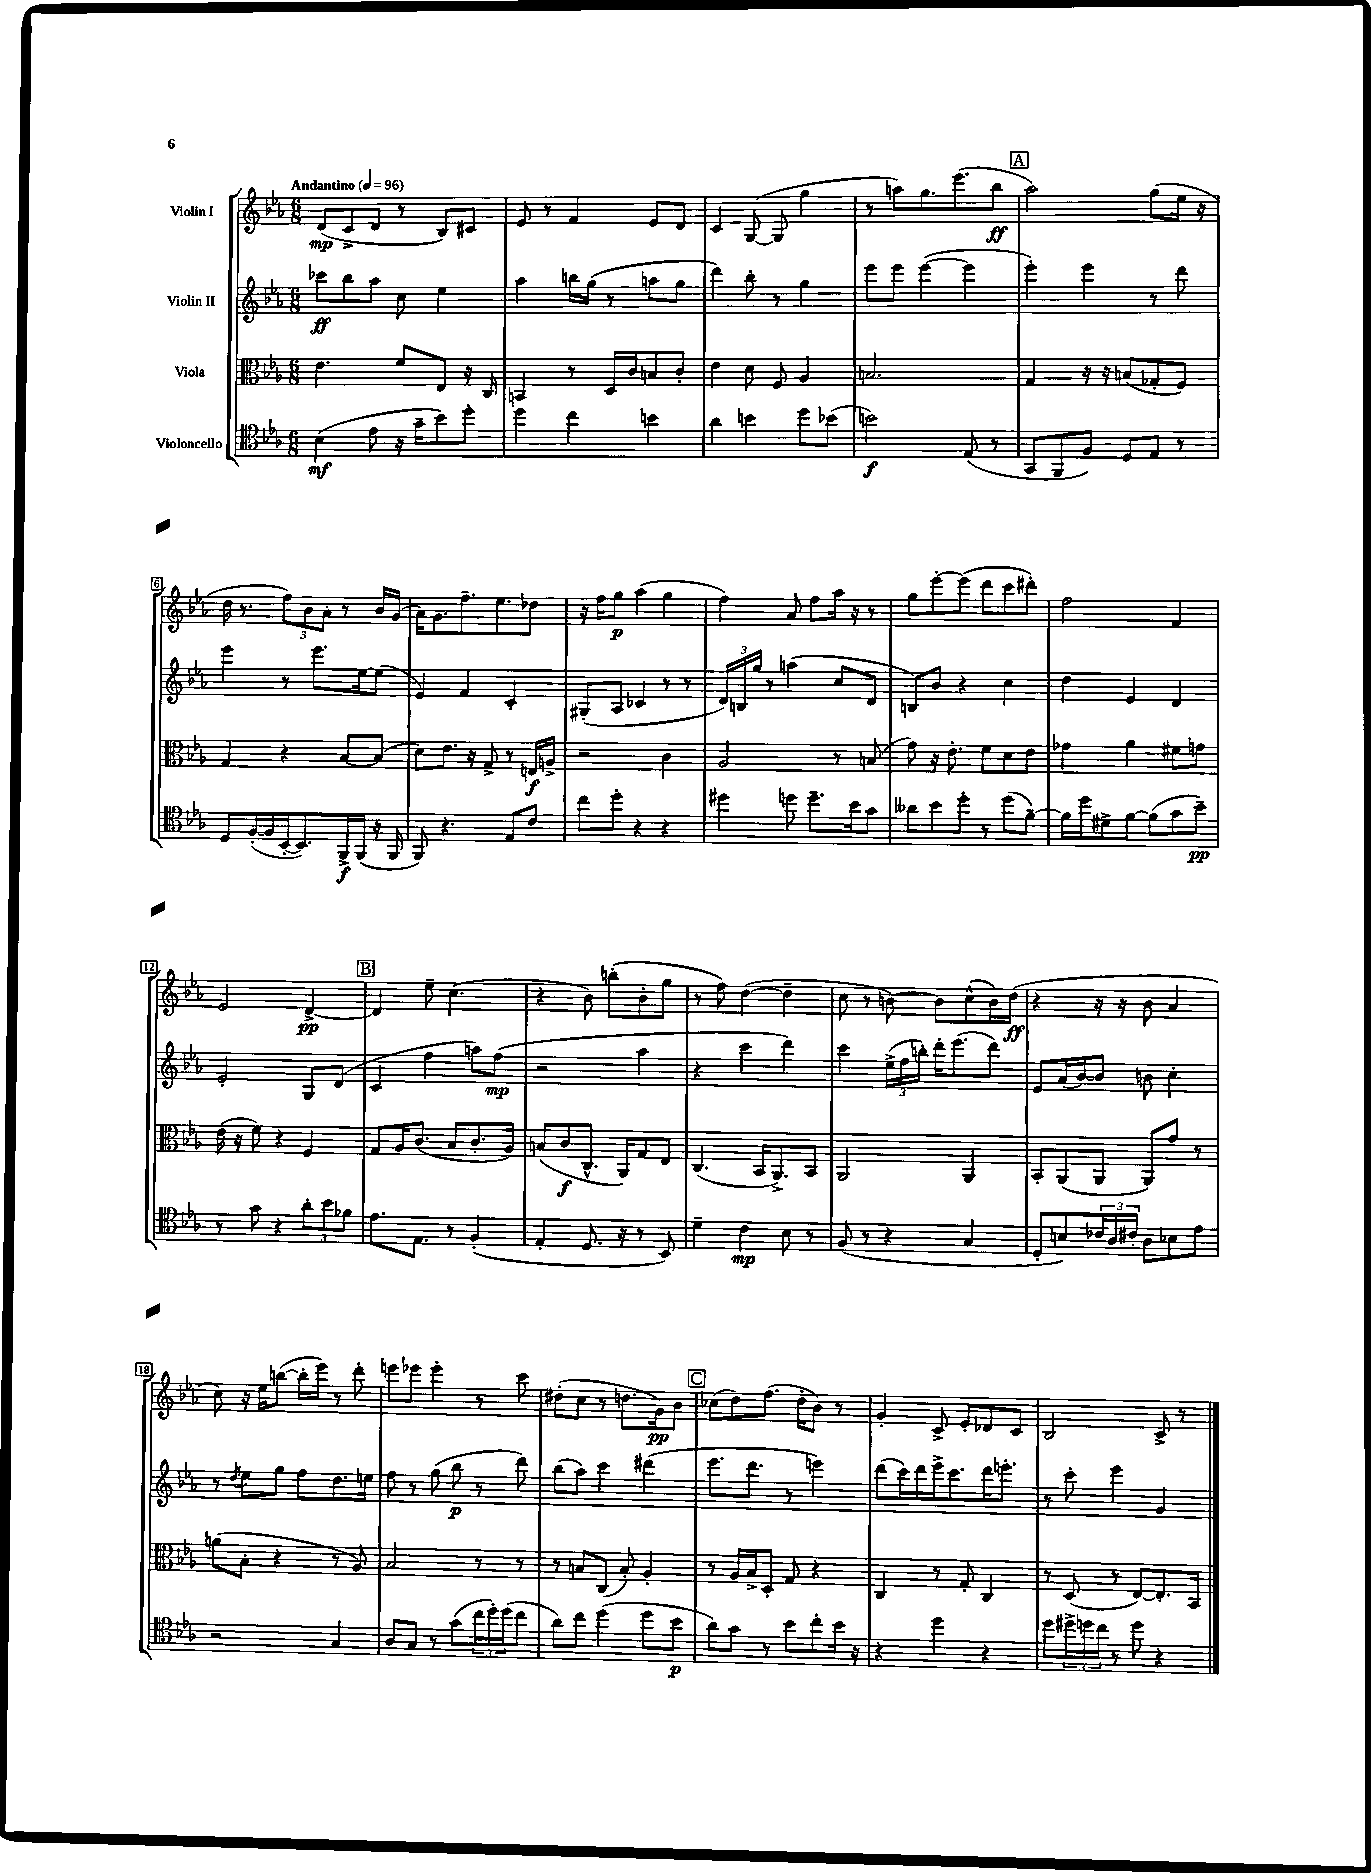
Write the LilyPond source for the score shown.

<<
\new StaffGroup <<
\new Staff = "s0" \with { instrumentName = "Violin I" } {
    \clef treble \key ees \major \numericTimeSignature \time 6/8 \tempo "Andantino" 4 = 96
    d'8\mp( c'8-> d'8 r8 bes8) cis'8 |
    ees'8 r8 f'4 ees'8 d'8 |
    c'4 g8~( g8 g''4 |
    r8 a''8) g''8. ees'''8.( bes''8\ff |
    \mark \markup { \box "A" } aes''2) g''8( ees''16 r16 |
    d''16 r8. \tuplet 3/2 { f''8) bes'8 aes'8-. } r8 bes'16 g'16( |
    aes'16) g'8. f''8.-- ees''8. des''8 |
    r16 f''16 g''8\p aes''4( g''4 |
    f''4) aes'8 f''8 aes''16 r16 r8 |
    g''8 ees'''8~-. ees'''8( d'''8 c'''8 dis'''8-.) |
    f''2 f'4 |
    ees'2 d'4~->\pp |
    \mark \markup { \box "B" } d'4 ees''8-- c''4.( |
    r4 bes'8) b''8-.( bes'8-. g''8 |
    r8 f''8) d''4~( d''4-- |
    c''8 r8 b'8~) b'8 c''8-^( b'16) d''16\ff( |
    r4 r16 r16 bes'8 aes'4 |
    c''8) r16 ees''16 b''8~( b''16-. ees'''16) r8 d'''8-. |
    e'''8 ees'''8 ees'''4-. r8 c'''8 |
    dis''8-.( c''8 r8 d''8. g'16\pp) bes'8 |
    \mark \markup { \box "C" } ces''8( d''8) f''8.( d''16-. bes'8) r8 |
    g'4-. c'8-> ees'8-. des'8 c'8 |
    bes2 c'8-> r8 \bar "|." |
}
\new Staff = "s1" \with { instrumentName = "Violin II" } {
    \clef treble \key ees \major \numericTimeSignature \time 6/8
    ces'''8\ff bes''8 aes''8 c''8 ees''4 |
    aes''4 b''16 g''16( r8 a''8 g''8 |
    d'''4) bes''8-. r8 g''4 |
    ees'''8 ees'''8 ees'''4~( ees'''4 |
    \mark \markup { \box "A" } ees'''4-.) ees'''4 r8 d'''8 |
    ees'''4 r8 ees'''8. ees''16~ ees''8( |
    ees'4) f'4 c'4-. |
    gis8-.( aes8 ces'4 r8 r8 |
    \tuplet 3/2 { d'16) b16 g''16 } r8 a''4( c''8 d'8 |
    b8) bes'8 r4 c''4 |
    d''4 ees'4 d'4 |
    ees'2-. g8 d'8( |
    \mark \markup { \box "B" } c'4 f''4 a''8) f''8\mp( |
    r2 aes''4 |
    r4 c'''4 d'''4) |
    c'''4 \tuplet 3/2 { ees''16->( f''16 b''16-.) } d'''16-. ees'''8.( d'''8) |
    ees'8 aes'16( bes'16~) bes'8 b'8 c''4-. |
    r8 \acciaccatura { d''8 } ees''8 g''8 f''8 d''8. e''16 |
    f''8 r8 g''8( bes''8\p r8 d'''8) |
    bes''8( aes''8) c'''4 dis'''4( |
    \mark \markup { \box "C" } ees'''8. d'''8. r8 e'''4) |
    d'''8( c'''16) d'''16 ees'''16-> c'''8. d'''16 e'''8.-. |
    r8 c'''8-. ees'''4 g'4 \bar "|." |
}
\new Staff = "s2" \with { instrumentName = "Viola" } {
    \clef alto \key ees \major \numericTimeSignature \time 6/8
    ees'4. f'8 ees8 r16 c16 |
    b,4 r8 d16 c'16 b8 c'8-. |
    ees'4 d'8 f8 aes4 |
    b2. |
    \mark \markup { \box "A" } g4 r16 r16 b8( ges8-. f8) |
    g4 r4 bes8~ bes8( |
    d'8) ees'8. r16 g8-> r8 e16\f a16-> |
    r2 c'4 |
    aes2 r8 b8( |
    g'8) r16 ees'8.-. f'8 d'8 ees'8 |
    ges'4 aes'4 fis'8 g'8 |
    ees'16( r16 f'8) r4 f4 |
    \mark \markup { \box "B" } g8 aes16 c'8.( bes8 c'8.-. aes16) |
    b8( c'8\f c8.-^ aes,16) g8 ees8 |
    c4.( bes,16 aes,8.->) bes,8 |
    aes,2 aes,4 |
    bes,8-. aes,8( aes,8 aes,8) g'8 r8 |
    a'8( bes8-. r4 r8 aes8) |
    bes2 r8 r8 |
    r8 b8 c8( b8-.) aes4-. |
    \mark \markup { \box "C" } r8 aes16 bes16-> d8-. g8 r4 |
    c4 r8 g8-. c4 |
    r8 d8( r8 ees8~) ees8.-. bes,16 \bar "|." |
}
\new Staff = "s3" \with { instrumentName = "Violoncello" } {
    \clef tenor \key ees \major \numericTimeSignature \time 6/8
    bes4\mf( ees'8 r16 g'16-- bes'8) d''8-. |
    d''4 c''4 b'4 |
    aes'4 b'4 d''8 bes'8( |
    b'2\f) ees8( r8 |
    \mark \markup { \box "A" } g,8 f,8 f8) d8 ees8 r8 |
    d8 f16~-.( f16 bes,16~-. bes,8.) f,16->\f f,16( r16 f,16 |
    f,8) r4. ees8 c'8 |
    c''8 d''8-. r4 r4 |
    dis''4 d''8 d''8.-- bes'16 g'8 |
    aeses'8 bes'8 d''8-. r8 d''8( f'8~--) |
    f'16 d''16 dis'8-> f'8~ f'8( g'8 bes'8--\pp) |
    r8 g'8 r4 \tuplet 3/2 { aes'8-. bes'8 fes'8 } |
    \mark \markup { \box "B" } ees'8. ees8. r8 f4-.( |
    ees4-. d8. r16 r8 bes,8) |
    d'4-- c'4\mp bes8 r8 |
    f8( r8 r4 g4 |
    d8-. b8) \tuplet 3/2 { ces'16 aes16 cis'16-. } aes8 bes8 ees'8 |
    r2 g4 |
    aes8 g8 r8 g'8( \tuplet 3/2 { c''16 d''16-.) d''16( } c''8 |
    aes'8) c''8 d''4( d''8 bes'8\p |
    \mark \markup { \box "C" } aes'8) g'8 r8 bes'8 c''8-. bes'16 r16 |
    r4 d''4 r4 |
    d''8 \tuplet 3/2 { dis''16-> d''16 c''16 } r8 d''8 r4 \bar "|." |
}
>>
>>
\layout { \context { \Score \override BarNumber.stencil = #(make-stencil-boxer 0.1 0.3 ly:text-interface::print) } }
